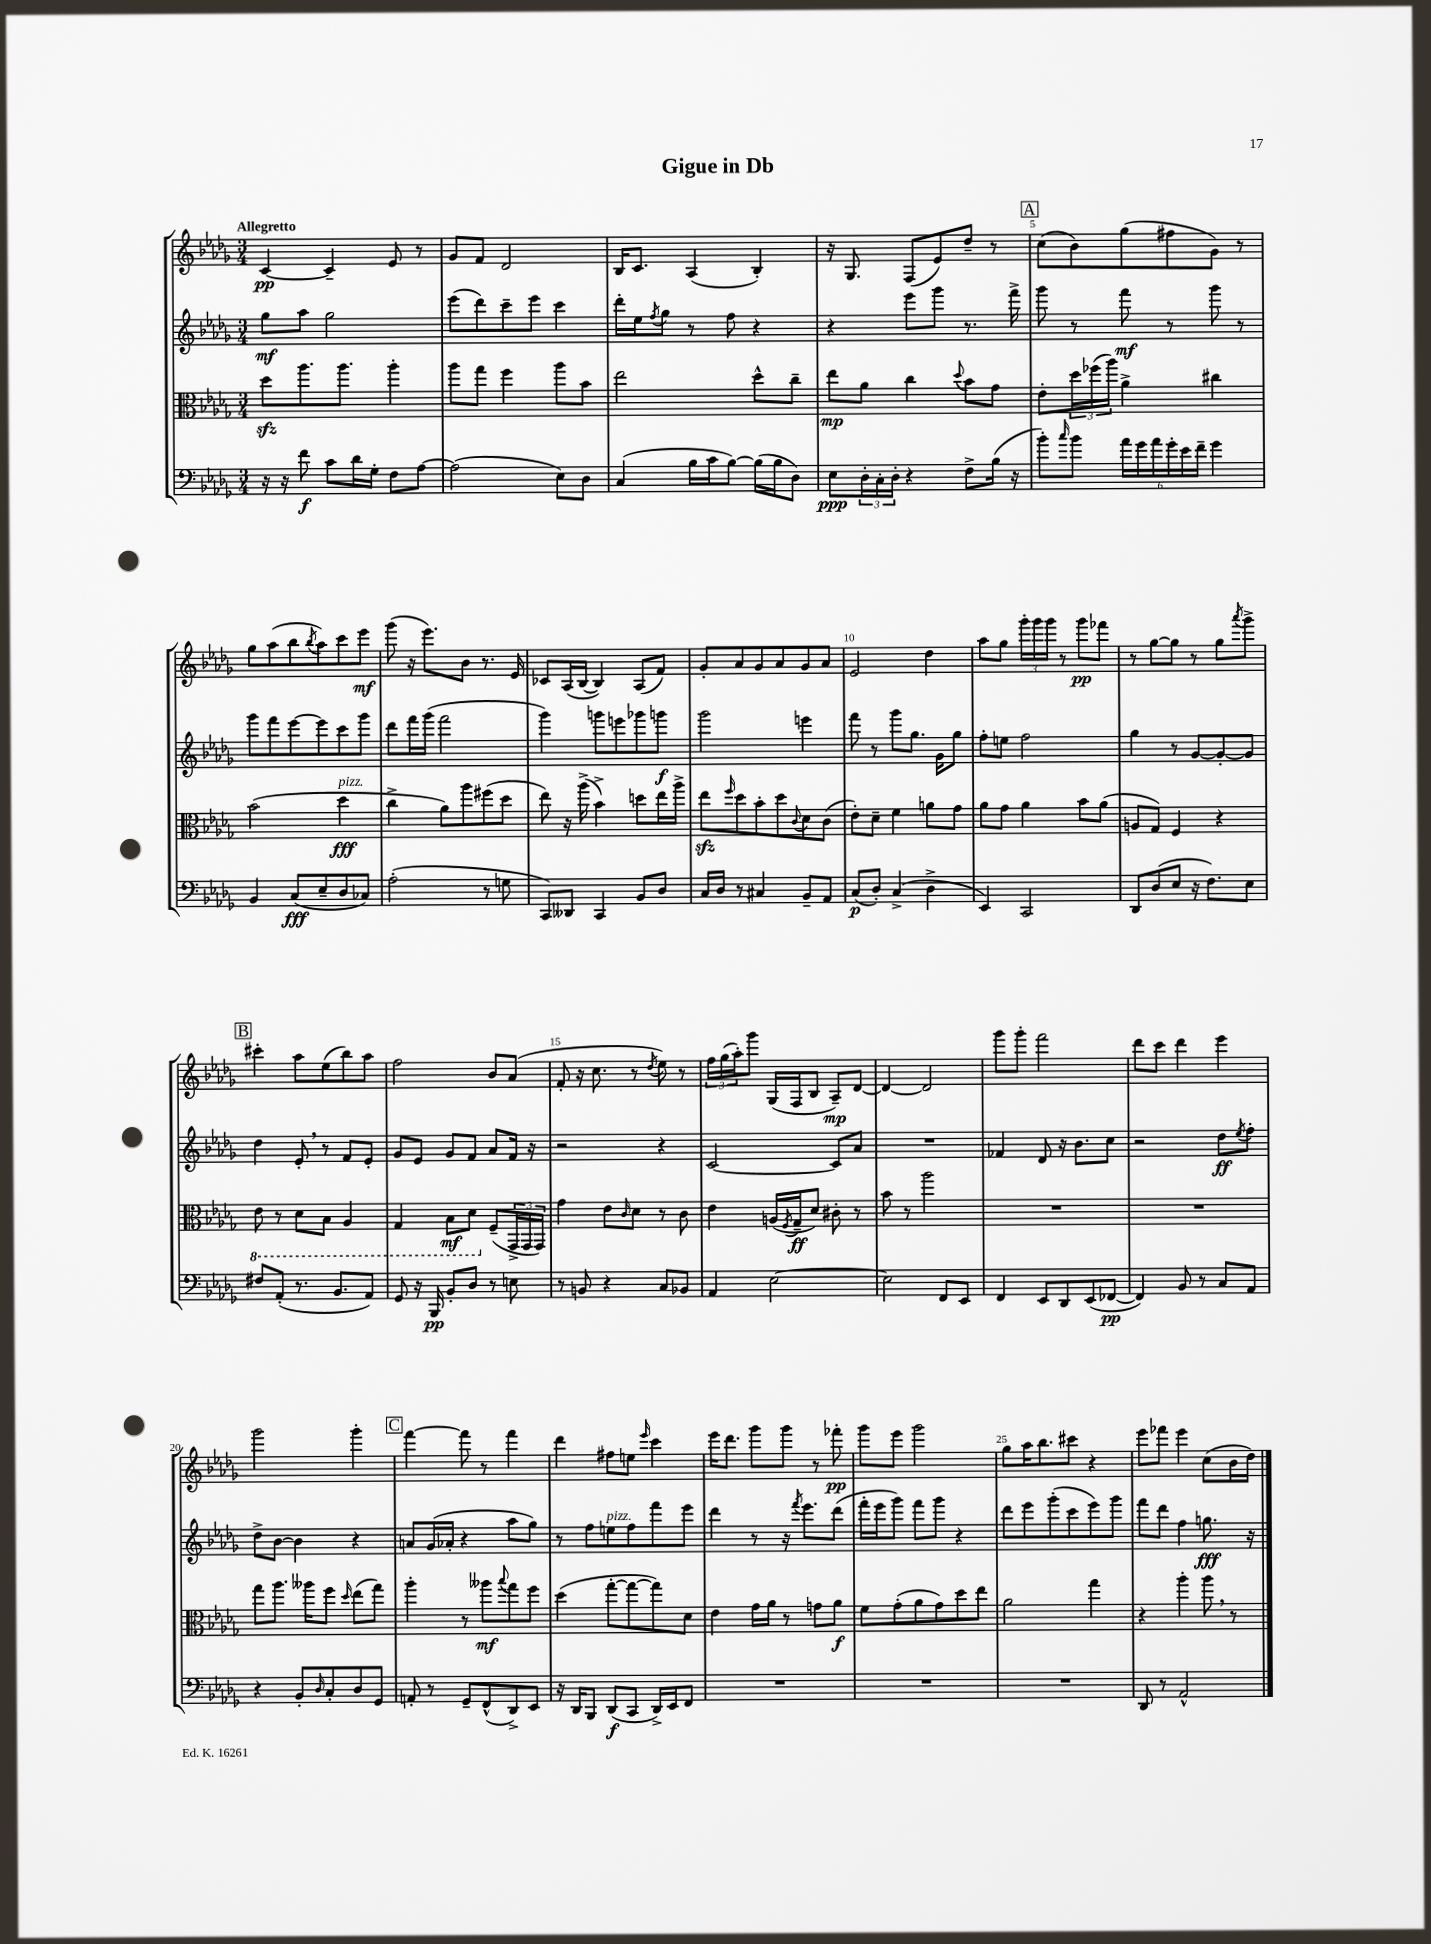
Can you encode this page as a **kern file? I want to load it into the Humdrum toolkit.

**kern	**kern	**kern	**kern
*staff4	*staff3	*staff2	*staff1
*clefF4	*clefC3	*clefG2	*clefG2
*k[b-e-a-d-g-]	*k[b-e-a-d-g-]	*k[b-e-a-d-g-]	*k[b-e-a-d-g-]
*M3/4	*M3/4	*M3/4	*M3/4
16r	8dd-	8gg-	[4c
16r	.	.	.
8f	8.aa-	8aa-	.
8c	.	2gg-	4c~]
.	8.aa-	.	.
16d-	.	.	.
16G-'	.	.	.
8F	4aa-'	.	8e-
[8A-	.	.	8r
=	=	=	=
(2A-]	8aa-	(8eee-	8g-
.	8gg-	8ddd-)	8f
.	4ff	8ccc~	2d-
.	.	8eee-	.
8E-)	8aa-	4ccc	.
8D-	8b-	.	.
=	=	=	=
(4C	2ee-	16ddd-'	16B-
.	.	16ee-	8.c
.	.	8qff	.
.	.	8gg-	.
16B-	.	8r	(4A-
16c	.	.	.
[8B-)	.	8ff	.
(16B-]	8dd-^^	4r	4B-')
16B-	.	.	.
8D-)	8cc~	.	.
=	=	=	=
8E-	8ee-	4r	16r
.	.	.	8.G-
24D-'	8a-	.	.
24C'	.	.	.
24D-'	.	.	.
4r	4cc	8eee-	(8F
.	.	8ggg-	8e-)
.	8qqdd-	.	.
8F^	8b-	8.r	8dd-~
(16B-	8g-	.	8r
16r	.	16fff^	.
=	=	=	=
8b-')	8e-'	8ggg-	(8cc
16qqcc	.	.	.
8b-	24dd-	8r	8b-)
.	(24ff-	.	.
.	24aa-)	.	.
24a-	4a-^	8fff	(8gg-
24g-	.	.	.
24a-	.	.	.
24g-'	.	8r	8ff#
24e-	.	.	.
24f~	.	.	.
4g-	4cc#	8ggg-	8g-)
.	.	8r	8r
=	=	=	=
4BB-	(2b-	8ggg-	8gg-
.	.	8fff	(8aa-
(8C	.	[8eee-	8bb-
.	.	.	8qbb-
8E-~	.	8eee-]	8aa-)
8D-	4dd-	8ccc	8ccc
8C-)	.	8ggg-	8eee-
=	=	=	=
(2A-'	4cc^	8ddd-	(8ggg-
.	.	16fff	16r
.	.	(16ggg-	8.eee-)
.	8a-)	2fff	.
.	8aa-	.	8b-
8r	(8ff#	.	8.r
8G	8dd-	.	.
.	.	.	16e-
=	=	=	=
8CC)	8ee-)	4ggg-)	8c-
8DD--	16r	.	(16A-
.	(16aa-^	.	[16B-
4CC	4b-^)	8ggg	4B-])
.	.	8eee	.
8BB-	8dd	8ggg-	(8A-
8D-	16ee-	8ggg	8f)
.	16aa-^	.	.
=	=	=	=
16C	8ee-	2ggg-	8g-'
16D-	.	.	.
.	16qqff	.	.
8r	8dd-	.	8a-
4C#	8b-'	.	8g-
.	8dd-	.	8a-
.	8qqc	.	.
8BB-~	8d-	4eee	8g-
8AA-	(8c	.	8a-
=	=	=	=
(8C	8e-')	8fff	2e-
8D-')	8d-~	8r	.
(4C^	4f	8ggg-	.
.	.	8.gg-	.
4D-^	8a	.	4dd-
.	.	16g-	.
.	8g-	8gg-	.
=	=	=	=
4EE-)	8a-	8ff'	8aa-
.	8g-	8ee	8gg-
2CC	4a-	2ff	24ggg-'
.	.	.	24ggg-
.	.	.	24ggg-
.	.	.	8r
.	8b-	.	8ggg-
.	(8a-	.	8fff-
=	=	=	=
8DD-	8A	4gg-	8r
(8D-	8G-)	.	[8gg-
8E-	4F	8r	8gg-]
16r	.	[8g-	8r
8.F)	.	.	.
.	4r	8g-'_	8gg-
.	.	.	8qaaa-
8E-	.	8g-]	8ggg-^
=	=	=	=
8F#	8E-	4dd-	4ccc#'
(8AA-'	8r	.	.
8.r	8D-	8e-'	8aa-
.	8BB-	8r	(8ee-
8.BB-	.	.	.
.	4AA-	8f	8bb-)
8AA-)	.	8e-'	8aa-
=	=	=	=
8GG-	4GG-	8g-	2ff
16r	.	8e-	.
16BBB-	.	.	.
8BB-'	8BB-	8g-	.
8D-	8D-	8f	.
8r	(8F~	8a-	8b-
8E	24GG-^	16f	(8a-
.	24GG-	.	.
.	.	16r	.
.	24GG-)	.	.
=	=	=	=
8r	4g-	2r	8f'
8BB	.	.	16r
.	.	.	8.cc
4r	8e-	.	.
.	16qqc	.	.
.	8d-	.	8r
.	.	.	8qdd-
8C	8r	4r	8ee-)
8BB-	8c	.	8r
=	=	=	=
4AA-	4e-	[2c	24ff
.	.	.	(24gg-
.	.	.	24aa-')
.	.	.	8ggg-
[2E-	(16A	.	(16G-
.	8qF	.	.
.	16G-~	.	16F
.	8d-)	.	8B-
.	8c#'	8c]	8A-~)
.	8r	8a-	[8d-
=	=	=	=
2E-]	8b-	2.r	4d-_
.	8r	.	.
.	2aa-	.	2d-]
8FF	.	.	.
8EE-	.	.	.
=	=	=	=
4FF	2.r	4f-	8ggg-
.	.	.	8ggg-'
8EE-	.	8d-	2fff
8DD-	.	16r	.
.	.	8.b-	.
(8EE-	.	.	.
[8FF-	.	8cc	.
=	=	=	=
4FF-])	2.r	2r	8ddd-
.	.	.	8ccc
8BB-	.	.	4ddd-
8r	.	.	.
8C	.	8dd-	4eee-
.	.	8qee-	.
8AA-	.	8ff'	.
=	=	=	=
4r	8gg-	8dd-^	2ggg-
.	8.aa-	[8b-	.
8BB-'	.	4b-]	.
.	16aa--	.	.
16qqD-	.	.	.
8C'	8ff	.	.
.	16qqdd-	.	.
8D-	(8ee-	4r	4ggg-'
8GG-	8gg-)	.	.
=	=	=	=
8AA'	4aa-'	8a	[4fff
8r	.	(16g-	.
.	.	16a-'	.
8GG-~	8r	4r	8fff]
(8FF^^	8aa--	.	8r
.	8qqbb-	.	.
8DD-^)	8gg-	8aa-	4fff
8EE-	8ff	8gg-)	.
=	=	=	=
16r	(4dd-	8r	4ddd-
16DD-	.	.	.
8BBB-	.	8ff	.
(8DD-	[8gg-'	8ee	8ff#
8CC	8gg-_	8ff	8ee
.	.	.	16qqeee-
16DD-^)	8gg-])	8fff	4ccc
16EE-	.	.	.
8FF	8d-	8eee-	.
=	=	=	=
2.r	4e-	4ddd-	16eee-
.	.	.	8.ddd-
.	16g-	8r	8ggg-
.	16a-	.	.
.	8r	16r	8ggg-
.	.	8qfff	.
.	.	8.eee-	.
.	8g	.	8r
.	8a-	(8ddd-	8fff-'
=	=	=	=
2.r	8f	16fff'	8ggg-
.	.	16eee-	.
.	(8g-'	8ggg-)	8eee-
.	8a-	8fff	2ggg-
.	8g-)	8ggg-	.
.	8dd-	4r	.
.	8ee-	.	.
=	=	=	=
2.r	2a-	8ddd-	8gg-
.	.	8eee-	16aa-
.	.	.	8.bb-
.	.	(8ggg-'	.
.	.	8ccc	8ccc#
.	4gg-	8eee-)	4r
.	.	8ggg-	.
=	=	=	=
8DD-	4r	8fff	8eee-
8r	.	8ddd-	8fff-
2AA-^^	4aa-'	4ff	4eee-
.	8aa-	8.gg	(8cc
.	8r	.	16b-
.	.	16r	16dd-)
==	==	==	==
*-	*-	*-	*-
